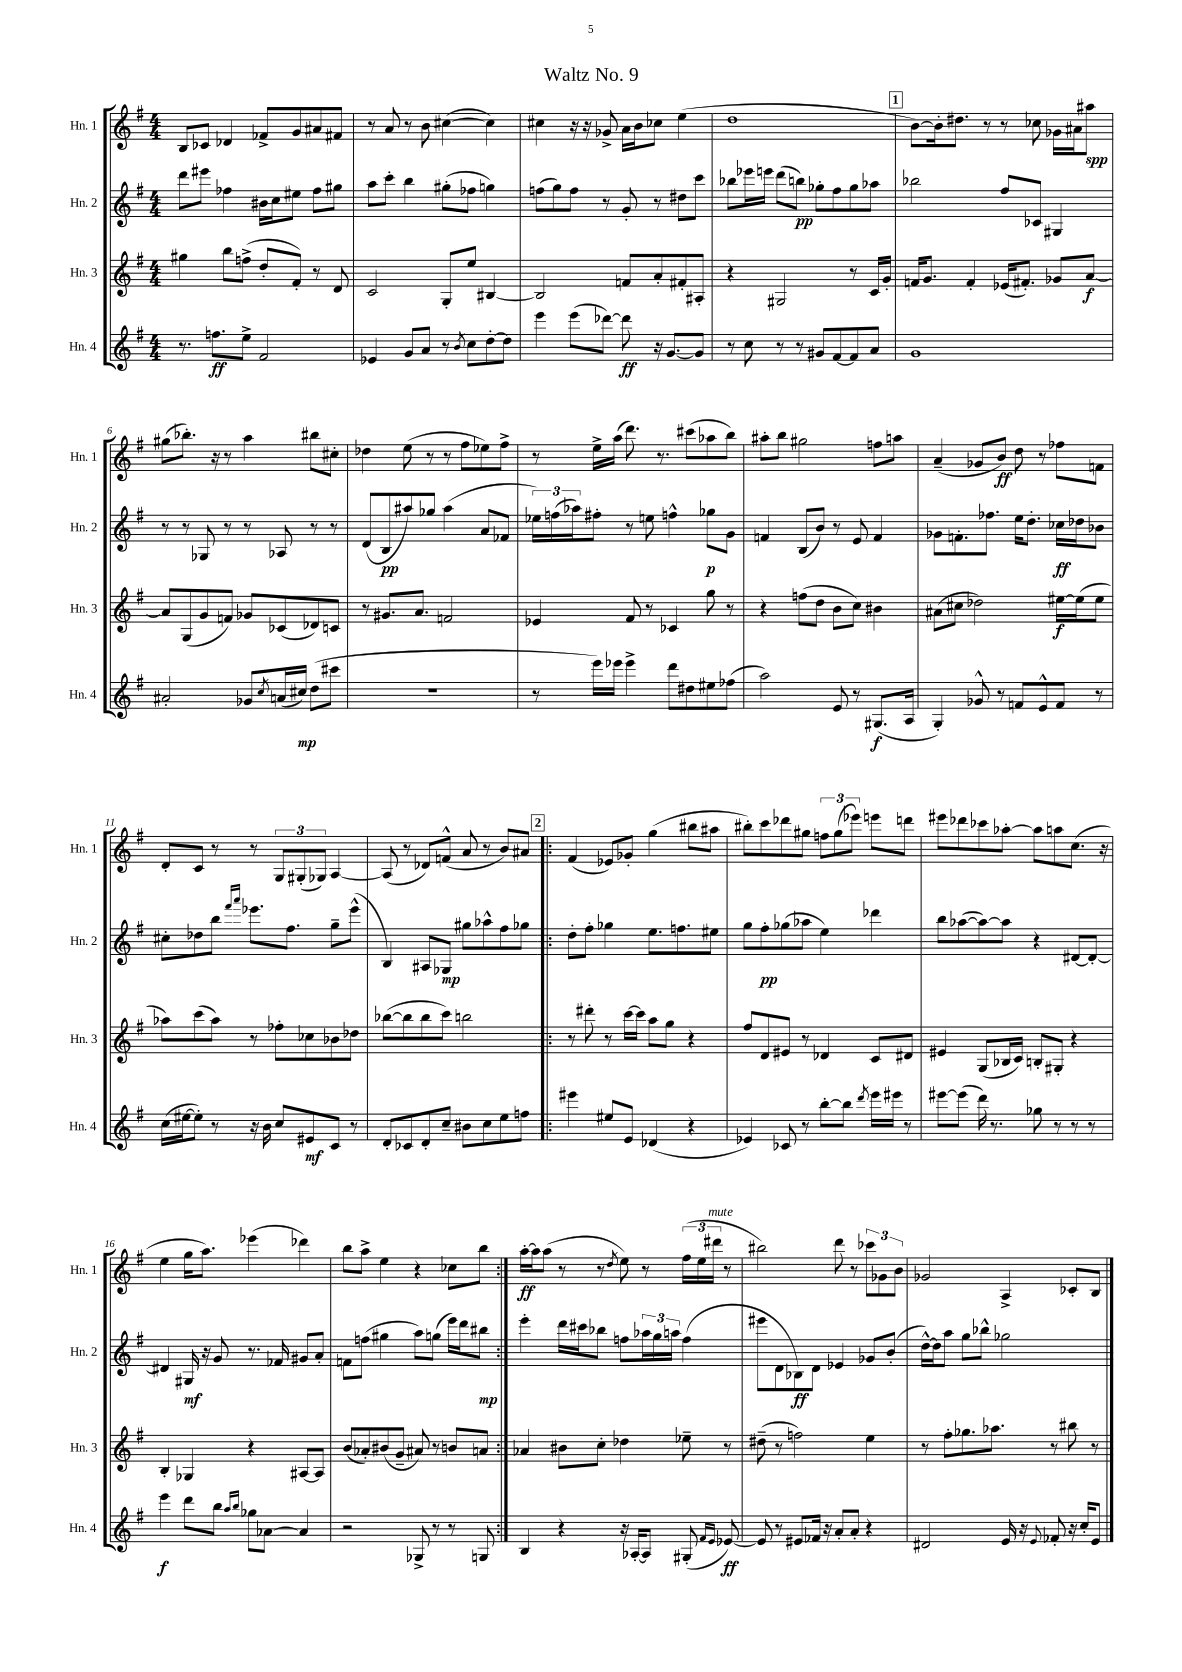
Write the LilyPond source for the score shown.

\header { title = "Waltz No. 9" }
<<
\new StaffGroup <<
\new Staff = "s0" \with { instrumentName = "Hn. 1" shortInstrumentName = "Hn. 1" } {
    \clef treble \key g \major \numericTimeSignature \time 4/4
    b8 ces'8 des'4 fes'8-> g'8 ais'8 fis'8 |
    r8 a'8 r8 b'8 cis''4~( cis''4) |
    cis''4 r16 r16 ges'8-> a'16 b'16 ces''8 e''4( |
    d''1 |
    \mark \markup { \box "1" } b'8~) b'16-. dis''8. r8 r8 ces''8 ges'16 ais'16 ais''8\spp |
    gis''8( bes''8.-.) r16 r8 a''4 bis''8 cis''8-. |
    des''4 e''8( r8 r8 fis''8 ees''8) fis''8-> |
    r8 e''16-> a''16( d'''8.) r8. cis'''8( aes''8 b''8) |
    ais''8-. b''8 gis''2 f''8 a''8 |
    a'4--( ges'8 b'8\ff) d''8 r8 fes''8 f'8 |
    d'8-. c'8 r8 r8 \tuplet 3/2 { g8 gis8-.( ges8) } a4~ |
    a8( r8 des'8) f'8-^( a'8 r8 b'8) ais'8 |
    \repeat volta 2 { \mark \markup { \box "2" } fis'4( ees'8) ges'8-. g''4( bis''8 ais''8 |
    bis''8-.) c'''8 des'''8 gis''8 \tuplet 3/2 { f''8 gis''8( ees'''8) } e'''8 d'''8 |
    eis'''8 des'''8 ces'''8 aes''8~-. aes''8 a''8 c''8.( r16 |
    e''4 g''16 a''8.) ees'''4( des'''4) |
    b''8 a''8-> e''4 r4 ces''8 b''8 | }
    a''16~-.\ff a''16 a''8( r8 r8 \acciaccatura { d''8 } e''8) r8 \tuplet 3/2 { fis''16( e''16 dis'''16^\markup { \italic "mute" } } r8 |
    bis''2) d'''8 r8 \tuplet 3/2 { ces'''8 ges'8 b'8 } |
    ges'2 a4-> ces'8-. b8 \bar "|." |
}
\new Staff = "s1" \with { instrumentName = "Hn. 2" shortInstrumentName = "Hn. 2" } {
    \clef treble \key g \major \numericTimeSignature \time 4/4
    d'''8 eis'''8 fes''4 bis'16 c''16 eis''8 fes''8 gis''8 |
    a''8 c'''8-. b''4 gis''8-.( fes''8 g''4) |
    f''8( g''8) f''8 r8 g'8-. r8 dis''8 c'''8 |
    bes''8 ees'''16 e'''16 d'''8( b''8\pp) ges''8-. fis''8 ges''8 aes''8 |
    \mark \markup { \box "1" } bes''2 fis''8 ces'8 gis4 |
    r8 r8 ges8 r8 r8 aes8 r8 r8 |
    d'8( b8\pp ais''8) ges''8 ais''4( a'8 fes'8 |
    \tuplet 3/2 { ees''16) f''16( aes''16) } fis''8-. r8 e''8 f''4-^ ges''8\p g'8 |
    f'4 b8( b'8) r8 e'8 f'4 |
    ges'8 f'8.-. fes''8. e''16 d''8.-. ces''16\ff des''16 bes'8 |
    cis''8-. des''8 b''8 \grace { fis'''16 a'''16 } ees'''8. fis''8. g''8-- ees'''8-^( |
    b4) ais8 ges8\mp gis''8 aes''8-^ fis''8 ges''8 |
    \repeat volta 2 { \mark \markup { \box "2" } d''8-. fis''8-. ges''4 e''8. f''8. eis''8 |
    g''8 fis''8-.\pp ges''8( aes''8 e''4) des'''4 |
    b''8 aes''8~( aes''8~) aes''8 r4 dis'8~ dis'8~-. |
    dis'4 gis16\mf r16 g'8 r8. fes'16 gis'8 a'8-. |
    f'8 f''8( gis''4 a''8) g''8( e'''16) d'''16 bis''8\mp | }
    e'''4-. d'''16 cis'''16 bes''8 f''8 \tuplet 3/2 { aes''16 g''16 a''16 } f''4( |
    eis'''8 d'8 bes8\ff) d'8 ees'4 ges'8 b'8-.( |
    d''16~-^) d''16 a''8 g''8 bes''8-^ ges''2 \bar "|." |
}
\new Staff = "s2" \with { instrumentName = "Hn. 3" shortInstrumentName = "Hn. 3" } {
    \clef treble \key g \major \numericTimeSignature \time 4/4
    gis''4 b''8 f''8->( d''8-. fis'8-.) r8 d'8 |
    c'2 g8-. e''8 bis4~ |
    bis2 f'8 a'8-. fis'8-. ais8-. |
    r4 gis2 r8 c'16 g'16-. |
    \mark \markup { \box "1" } f'16 g'8. f'4-. ees'16( fis'8.-.) ges'8 a'8~\f |
    a'8 g8( g'8 f'8) ges'8 ces'8( des'8) c'8 |
    r8 gis'8. a'8. f'2 |
    ees'4 fis'8 r8 ces'4 g''8 r8 |
    r4 f''8( d''8 b'8 c''8) bis'4 |
    ais'8( cis''8 des''2) eis''16~\f eis''16( eis''8 |
    aes''8) c'''8( aes''8) r8 fes''8-. ces''8 bes'8 des''8 |
    bes''8~( bes''8 bes''8 c'''8) b''2 |
    \repeat volta 2 { \mark \markup { \box "2" } r8 dis'''8-. r8 c'''16~ c'''16 a''8 g''8 r4 |
    fis''8 d'8 eis'8 r8 des'4 c'8 dis'8 |
    eis'4 g8( bes16 c'16) b8-. gis8-. r4 |
    b4-. ges4 r4 ais8~ ais8 |
    b'8( aes'8-.) bis'8( g'8-- ais'8) r8 b'8 a'8 | }
    aes'4 bis'8 c''8-. des''4 ees''8-- r8 |
    dis''8--( r8 f''2) e''4 |
    r8 fis''8-. ges''8. aes''8. r8 bis''8 r8 \bar "|." |
}
\new Staff = "s3" \with { instrumentName = "Hn. 4" shortInstrumentName = "Hn. 4" } {
    \clef treble \key g \major \numericTimeSignature \time 4/4
    r8. f''8.\ff e''8-> fis'2 |
    ees'4 g'8 a'8 r8 \acciaccatura { b'8 } c''8 d''8~-. d''8 |
    e'''4 e'''8( des'''8~) des'''8\ff r16 g'8.~ g'8 |
    r8 c''8 r8 r8 gis'8 fis'8~ fis'8 a'8 |
    \mark \markup { \box "1" } g'1 |
    ais'2-. ges'8 \acciaccatura { c''8 } a'16( cis''16\mp) d''8( cis'''8 |
    R1 |
    r8 e'''16) ees'''16 ees'''4-> d'''8 dis''8 eis''8 fes''8( |
    a''2) e'8 r8 gis8.\f( a16 |
    g4-.) ges'8-^ r8 f'8 e'8-^ f'8 r8 |
    c''16( eis''16~ eis''8-.) r8 r16 b'16 c''8 eis'8\mf c'8 r8 |
    d'8-. ces'8 d'8-. c''8-- bis'8 c''8 e''8 f''8 |
    \repeat volta 2 { \mark \markup { \box "2" } eis'''4 eis''8 e'8 des'4( r4 |
    ees'4) ces'8 r8 b''8~-. b''8 \acciaccatura { d'''8 } e'''16 eis'''16 r8 |
    eis'''8~ eis'''8( d'''16) r8. ges''8 r8 r8 r8 |
    e'''4\f d'''8 b''8 \grace { a''16 b''16 } ges''8 aes'8~ aes'4 |
    r2 ges8-> r8 r8 g8 | }
    b4 r4 r16 aes16~-. aes8 gis8-.( \grace { fis'16 e'16 } ees'8~\ff) |
    ees'8 r8 eis'8 fes'16 r16 a'8-. a'8-. r4 |
    dis'2 e'16 r16 \appoggiatura { e'8 } fes'8-. r16 c''16-. e'8 \bar "|." |
}
>>
>>
